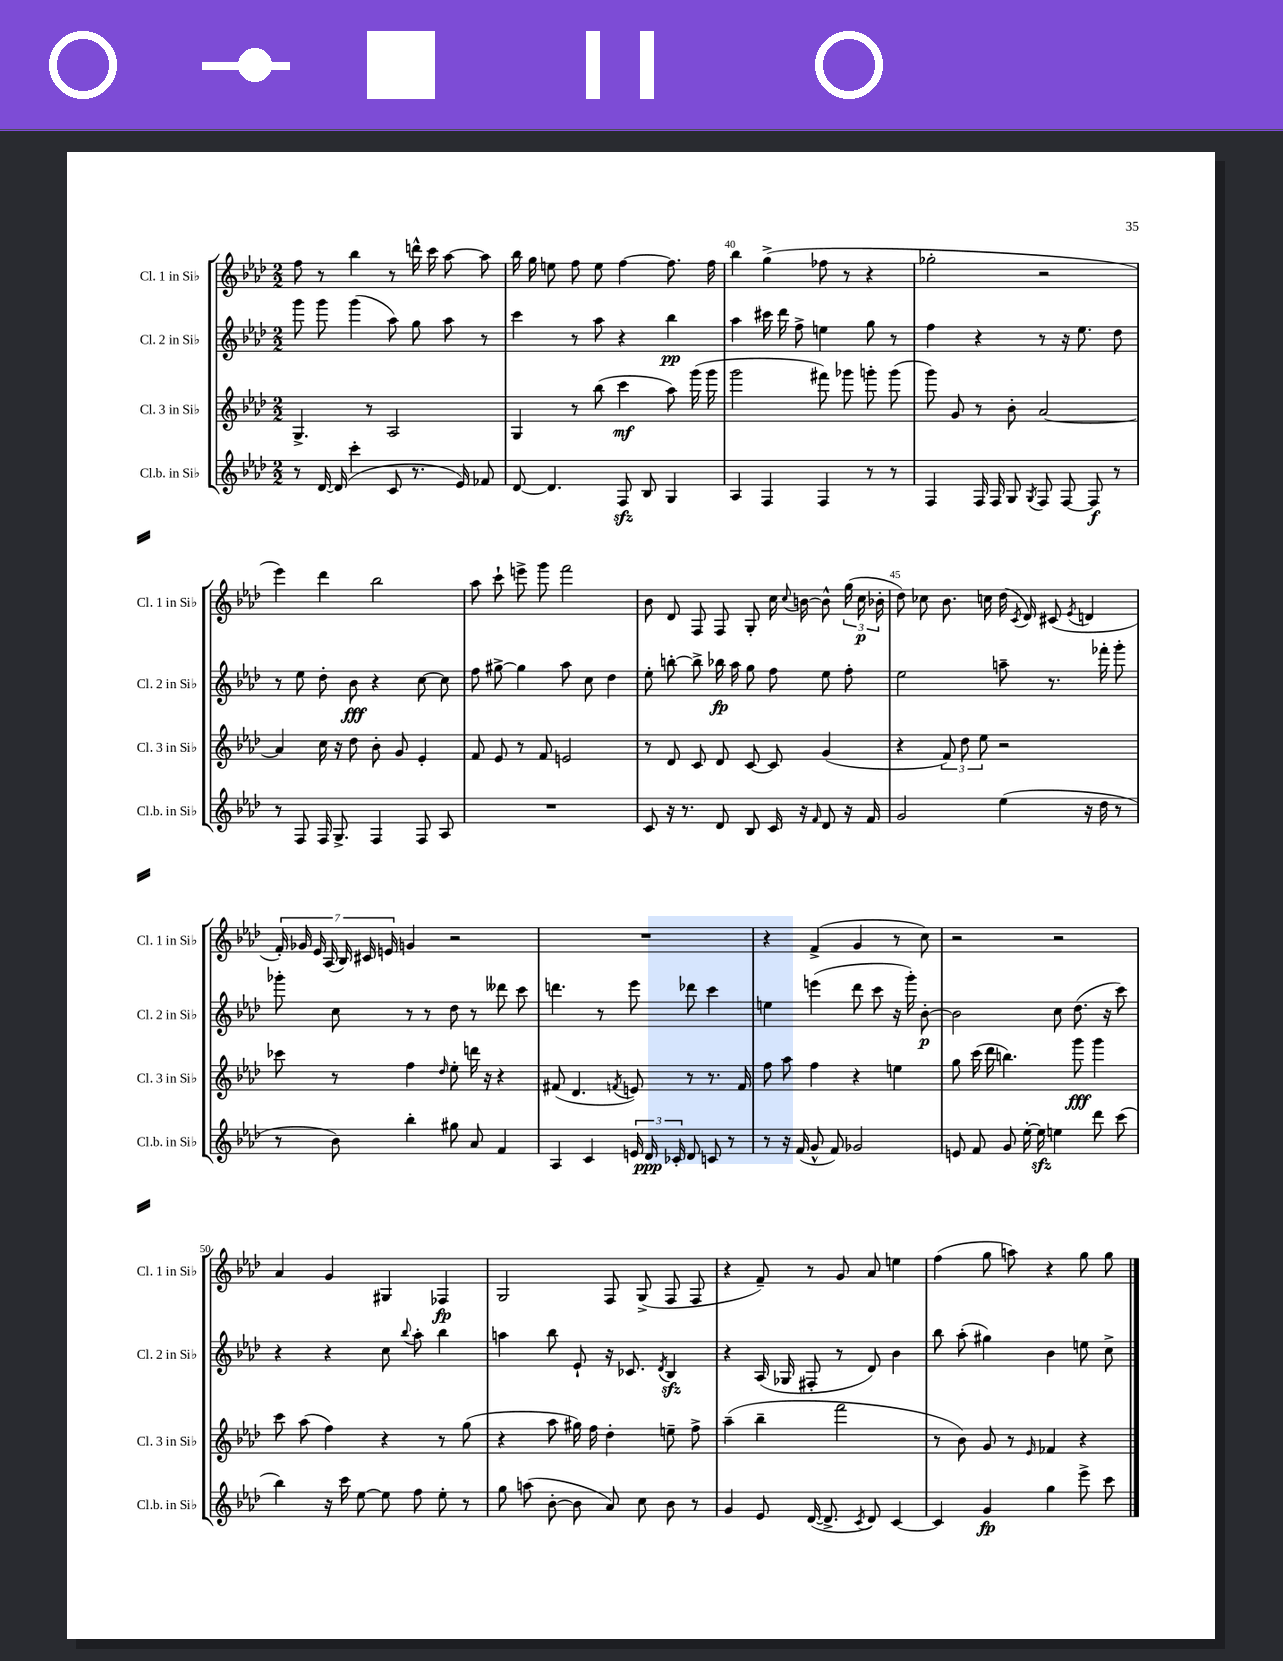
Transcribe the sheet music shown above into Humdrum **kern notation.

**kern	**dynam	**kern	**dynam	**kern	**dynam	**kern	**dynam
*part4	*part4	*part3	*part3	*part2	*part2	*part1	*part1
*staff4	*staff4	*staff3	*staff3	*staff2	*staff2	*staff1	*staff1
*I"Cl.b. in Si♭	*	*I"Cl. 3 in Si♭	*	*I"Cl. 2 in Si♭	*	*I"Cl. 1 in Si♭	*
*I'Cl.b. in Si♭	*	*I'Cl. 3 in Si♭	*	*I'Cl. 2 in Si♭	*	*I'Cl. 1 in Si♭	*
*clefG2	*	*clefG2	*	*clefG2	*	*clefG2	*
*k[b-e-a-d-]	*	*k[b-e-a-d-]	*	*k[b-e-a-d-]	*	*k[b-e-a-d-]	*
*M2/2	*	*M2/2	*	*M2/2	*	*M2/2	*
=38	=38	=38	=38	=38	=38	=38	=38
8r	.	4.G^/	.	8ggg\	.	8ff\	.
[16d-/	.	.	.	8ggg\	.	8r	.
(16d-/]	.	.	.	.	.	.	.
4ccc'\	.	.	.	(4ggg\	.	4bb-\	.
.	.	8r	.	.	.	.	.
8c/	.	2A-/	.	8aa-\)	.	8r	.
8.r	.	.	.	8gg\	.	16dddn^^\	.
.	.	.	.	.	.	16ccc\	.
.	.	.	.	8aa-\	.	[8aa-\	.
16e-/)	.	.	.	.	.	.	.
8f-X/	.	.	.	8r	.	8aa-\]	.
=39	=39	=39	=39	=39	=39	=39	=39
[8d-/	.	4G/	.	4ccc\	.	16bb-\	.
.	.	.	.	.	.	16gg\	.
4.d-/]	.	.	.	.	.	8een\	.
.	.	8r	.	8r	.	8ff\	.
.	.	(8bb-\	.	8aa-\	.	8ee\	.
8Fzz/	.	4ccc\	mf	4r	.	[4ff\	.
8B-/	.	.	.	.	.	.	.
4G/	.	8aa-\)	.	4bb-\	pp	8.ff\]	.
.	.	(16ggg\	.	.	.	.	.
.	.	16ggg\	.	.	.	16ff\	.
=40	=40	=40	=40	=40	=40	=40	=40
4A-/	.	2ggg\	.	4aa-\	.	4bb-\	.
4F/	.	.	.	16ccc#X\	.	(4gg^\	.
.	.	.	.	16ddd-\	.	.	.
.	.	.	.	8ff^\	.	.	.
4F/	.	8fff#X\)	.	4een\	.	8ff-X\	.
.	.	8ggg-X\	.	.	.	8r	.
8r	.	8gggn'\	.	8gg\	.	4r	.
8r	.	(8ggg\	.	8r	.	.	.
=41	=41	=41	=41	=41	=41	=41	=41
4F/	.	8ggg\)	.	4ff\	.	2gg-X'\	.
.	.	8g/	.	.	.	.	.
16F/	.	8r	.	4r	.	.	.
16F/	.	.	.	.	.	.	.
8G/	.	8b-'\	.	.	.	.	.
8qG/	.	.	.	.	.	.	.
8F/	.	[2a-/	.	8r	.	2r	.
[8F/	.	.	.	16r	.	.	.
.	.	.	.	8.ee-\	.	.	.
8F/]	f	.	.	.	.	.	.
8r	.	.	.	8dd-\	.	.	.
!!LO:LB:g=z
=42	=42	=42	=42	=42	=42	=42	=42
8r	.	4a-/]	.	8r	.	4eee-\)	.
8F/	.	.	.	8ee-\	.	.	.
16F/	.	16cc\	.	8dd-'\	.	4ddd-\	.
8.G^/	.	16r	.	.	.	.	.
.	.	8dd-\	.	8b-\	fff	.	.
4F/	.	8b-'\	.	4r	.	2bb-\	.
.	.	8g/	.	.	.	.	.
8F/	.	4e-'/	.	[8cc\	.	.	.
8A-/	.	.	.	8cc\]	.	.	.
=43	=43	=43	=43	=43	=43	=43	=43
1r	.	8f/	.	8ff\	.	8aa-\	.
.	.	8e-/	.	[8gg#X^\	.	8ccc`\	.
.	.	8r	.	4gg#\]	.	8eeen^\	.
.	.	8f/	.	.	.	8ggg\	.
.	.	2en/	.	8aa-\	.	2fff\	.
.	.	.	.	8cc\	.	.	.
.	.	.	.	4dd-\	.	.	.
=44	=44	=44	=44	=44	=44	=44	=44
8c/	.	8r	.	8ee-'\	.	8b-\	.
16r	.	8d-/	.	[8bbn'\	.	8d-/	.
8.r	.	.	.	.	.	.	.
.	.	8c/	.	8bb^\]	.	8F/	.
8d-/	.	8d-/	.	16bb-X\	fp	8F/	.
.	.	.	.	16aa-\	.	.	.
8B-/	.	[8c/	.	8gg\	.	8G'/	.
16c/	.	8c/]	.	8ff\	.	16cc\	.
.	.	.	.	.	.	8qqcc/	.
16r	.	.	.	.	.	[16bn\	.
16qqf/	.	.	.	.	.	.	.
8d-/	.	(4g/	.	8ee-\	.	8b^^\]	.
16r	.	.	.	8ff'\	.	(24gg\	.
.	.	.	.	.	.	24cc\	p
16f/	.	.	.	.	.	.	.
.	.	.	.	.	.	24b-X'\	.
=45	=45	=45	=45	=45	=45	=45	=45
2g/	.	4r	.	2ee-\	.	8dd-\)	.
.	.	.	.	.	.	8cc-X\	.
.	.	12f/)	.	.	.	8.b-\	.
.	.	12dd-\	.	.	.	.	.
.	.	12ee-\	.	.	.	.	.
.	.	.	.	.	.	16ccn\	.
(4ee-\	.	2r	.	8aan~\	.	(16dd-\	.
.	.	.	.	.	.	8qc/	.
.	.	.	.	.	.	16d-/)	.
.	.	.	.	8.r	.	(8c#X/	.
.	.	.	.	.	.	8qe-/	.
16r	.	.	.	.	.	4dn/	.
16dd-\	.	.	.	16fff-X'\	.	.	.
8r	.	.	.	8ggg'\	.	.	.
!!LO:LB:g=z
=46	=46	=46	=46	=46	=46	=46	=46
8r	.	8ccc-X\	.	8ggg-X'\	.	28f'/)	.
.	.	.	.	.	.	28g-X/	.
.	.	.	.	.	.	28e-/	.
.	.	.	.	.	.	(28A-/	.
8b-\)	.	8r	.	8cc\	.	.	.
.	.	.	.	.	.	28B-/)	.
.	.	.	.	.	.	28c#X/	.
.	.	.	.	.	.	28en/	.
4bb-'\	.	4ff\	.	8r	.	4gn/	.
.	.	.	.	8r	.	.	.
.	.	16qqdd-/	.	.	.	.	.
8gg#X\	.	8ee-'\	.	8dd-\	.	2r	.
8a-/	.	16dddn\	.	8r	.	.	.
.	.	16r	.	.	.	.	.
4f/	.	4r	.	8ddd--X\	.	.	.
.	.	.	.	8ccc\	.	.	.
=47	=47	=47	=47	=47	=47	=47	=47
4A-/	.	(8f#X/	.	4.dddn\	.	1r	.
.	.	4.d-/	.	.	.	.	.
4c/	.	.	.	.	.	.	.
.	.	.	.	8r	.	.	.
.	.	8qfn/	.	.	.	.	.
24en/	.	8en/)	.	8eee-\	.	.	.
24d-/	ppp	.	.	.	.	.	.
24c-X'/	.	.	.	.	.	.	.
8d-/	.	8r	.	8ddd-X\	.	.	.
8cn/	.	8.r	.	4ccc\	.	.	.
8r	.	.	.	.	.	.	.
.	.	16f/	.	.	.	.	.
=48	=48	=48	=48	=48	=48	=48	=48
8r	.	8ff\	.	4een\	.	4r	.
16r	.	8aa-\	.	.	.	.	.
(16f/	.	.	.	.	.	.	.
8g^^/	.	4ff\	.	(4eeen\	.	(4f^/	.
8f/)	.	.	.	.	.	.	.
2g-X/	.	4r	.	8ddd-\	.	4g/	.
.	.	.	.	8ccc\	.	.	.
.	.	4een\	.	16r	.	8r	.
.	.	.	.	16ggg'\)	.	.	.
.	.	.	.	[8b-'\	p	8cc\)	.
=49	=49	=49	=49	=49	=49	=49	=49
8en/	.	8gg\	.	2b-\]	.	2r	.
8f/	.	(16ccc\	.	.	.	.	.
.	.	16ddd-\	.	.	.	.	.
8g/	.	4.bbn\)	.	.	.	.	.
[16ee-'\	.	.	.	.	.	.	.
16ee-zz\]	.	.	.	.	.	.	.
4een\	.	.	.	8cc\	.	2r	.
.	.	8ggg\	fff	(8.dd-\	.	.	.
8ddd-\	.	4ggg\	.	.	.	.	.
.	.	.	.	16r	.	.	.
(8ccc\	.	.	.	8ccc\)	.	.	.
!!LO:LB:g=z
=50	=50	=50	=50	=50	=50	=50	=50
4bb-\)	.	8ccc\	.	4r	.	4a-/	.
.	.	(8aa-\	.	.	.	.	.
16r	.	4ff\)	.	4r	.	4g/	.
16ccc\	.	.	.	.	.	.	.
[8ee-\	.	.	.	.	.	.	.
8ee-\]	.	4r	.	8cc\	.	4G#X/	.
.	.	.	.	8qqbb-/	.	.	.
8ff\	.	.	.	8aa-'\	.	.	.
8ee-'\	.	8r	.	4bb-\	.	4F-X/	fp
8r	.	(8gg\	.	.	.	.	.
=51	=51	=51	=51	=51	=51	=51	=51
8gg\	.	4r	.	4aan\	.	2G/	.
(8aan\	.	.	.	.	.	.	.
[8b-'\	.	8aa-\	.	8bb-\	.	.	.
8b-\]	.	16gg#X\)	.	8e-`/	.	.	.
.	.	16ff\	.	.	.	.	.
8a-/)	.	4dd-'\	.	16r	.	8F/	.
.	.	.	.	8.c-X/	.	.	.
8cc\	.	.	.	.	.	(8G^/	.
.	.	.	.	8qd-/	.	.	.
8b-\	.	8een~\	.	4B-zz/	.	8F/	.
8r	.	8ff^\	.	.	.	8F/	.
=52	=52	=52	=52	=52	=52	=52	=52
4g/	.	(4aa-~\	.	4r	.	4r	.
8e-/	.	4bb-~\	.	(16A-/	.	8f~/)	.
.	.	.	.	16G-X/	.	.	.
([16d-/	.	.	.	8F#X'/	.	8r	.
8.d-^/]	.	.	.	.	.	.	.
.	.	2fff\	.	8r	.	8g/	.
8qc/	.	.	.	.	.	.	.
8d-/)	.	.	.	8d-/)	.	8a-/	.
[4c/	.	.	.	4b-\	.	4een\	.
=53	=53	=53	=53	=53	=53	=53	=53
4c/]	.	8r	.	8bb-\	.	(4ff\	.
.	.	8b-\)	.	(8aa-'\	.	.	.
4g/	fp	8g/	.	4gg#X\)	.	8gg\	.
.	.	8r	.	.	.	8aan\)	.
.	.	16qqe-/	.	.	.	.	.
4gg\	.	4f-X/	.	4b-\	.	4r	.
8eee-^\	.	4r	.	8een\	.	8gg\	.
8ccc\	.	.	.	8cc^\	.	8gg\	.
==	==	==	==	==	==	==	==
*-	*-	*-	*-	*-	*-	*-	*-
